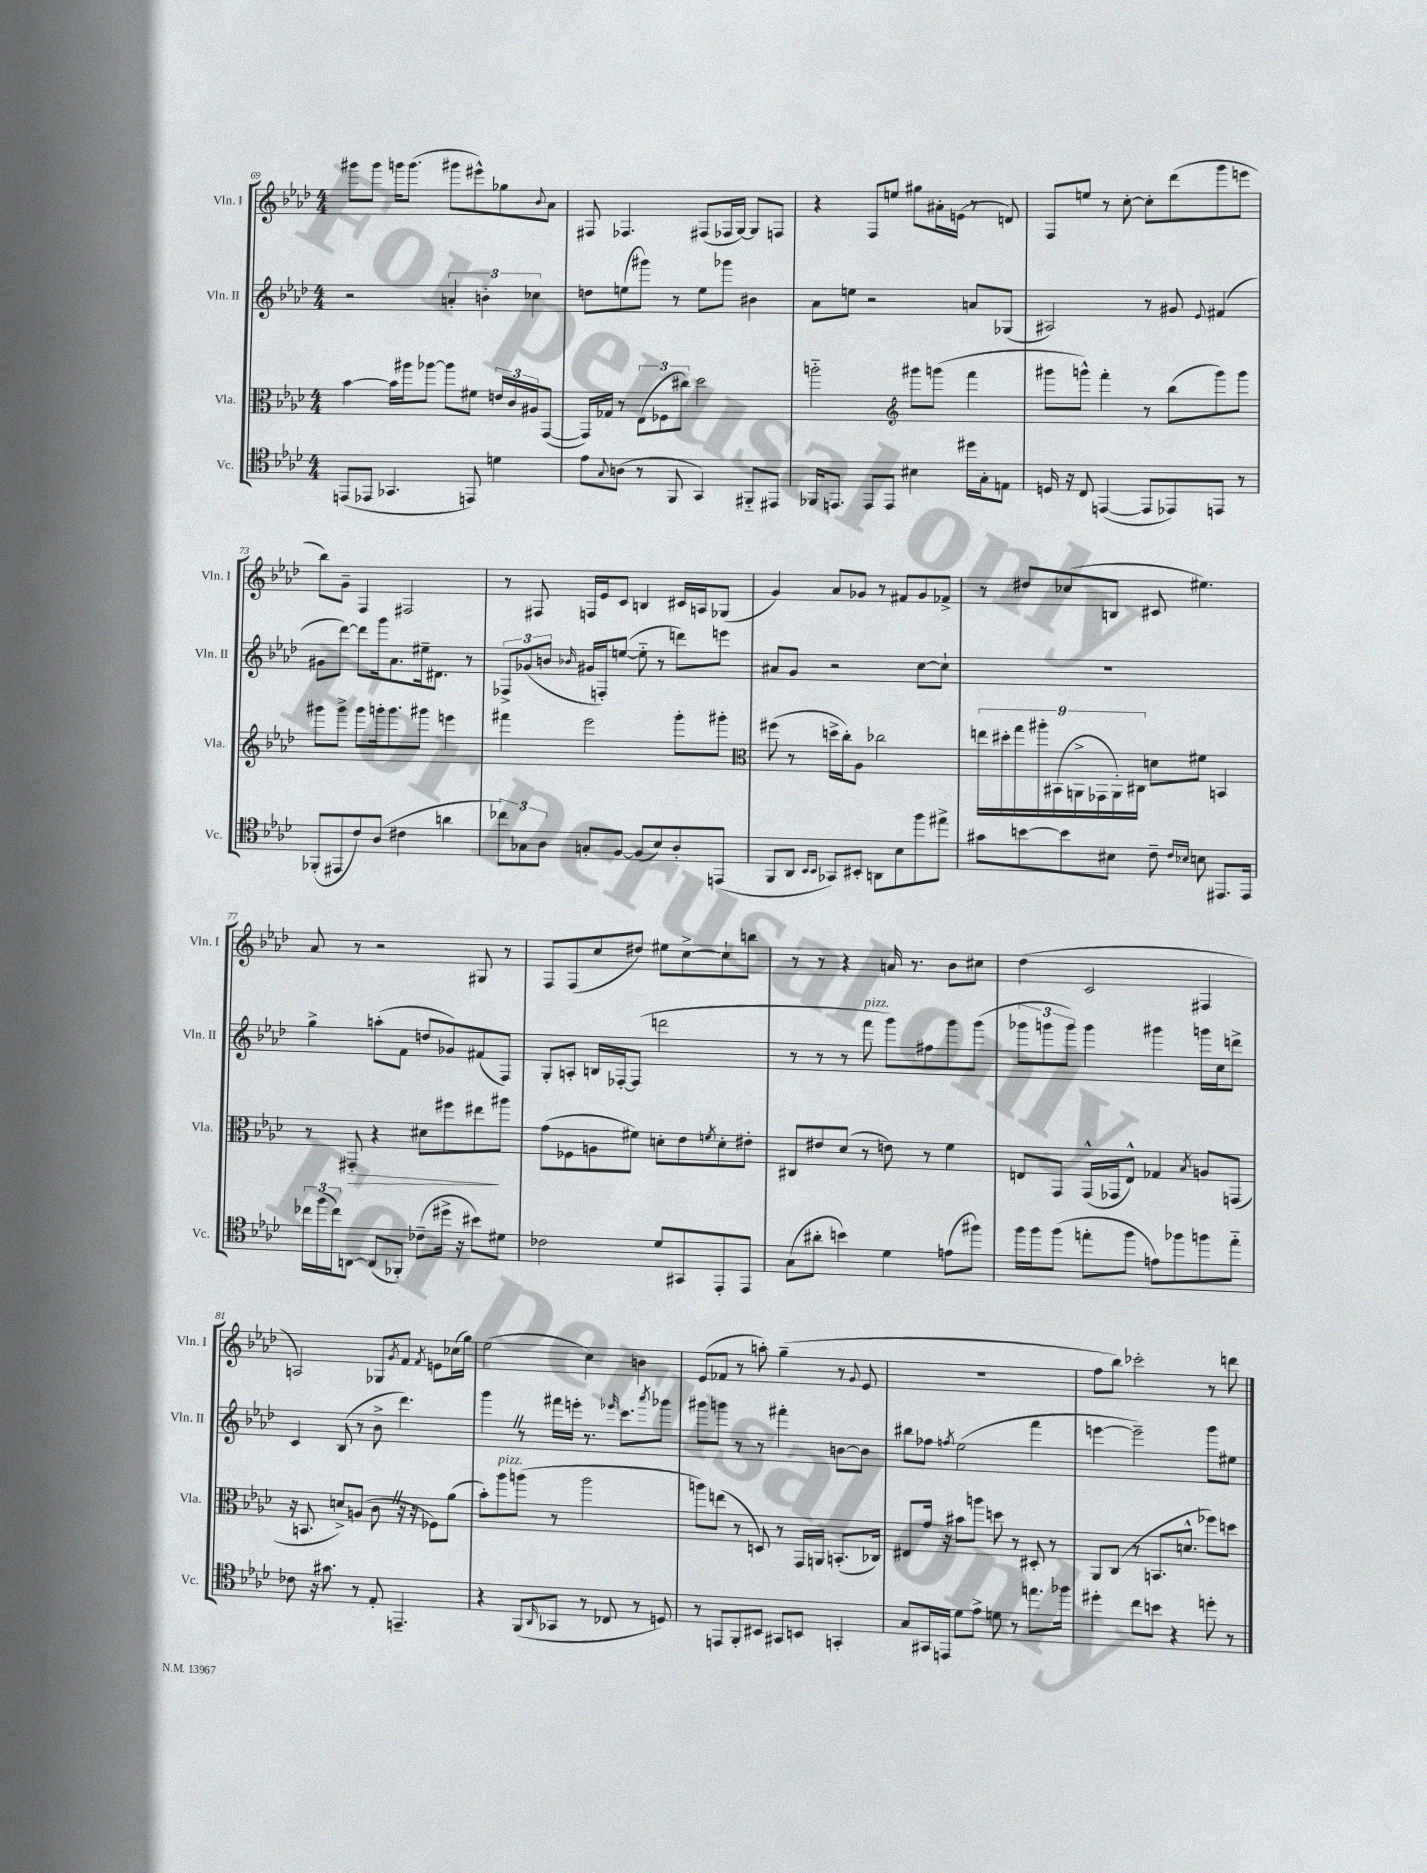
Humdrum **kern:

**kern	**kern	**kern	**kern
*staff4	*staff3	*staff2	*staff1
*clefC4	*clefC3	*clefG2	*clefG2
*k[b-e-a-d-]	*k[b-e-a-d-]	*k[b-e-a-d-]	*k[b-e-a-d-]
*M4/4	*M4/4	*M4/4	*M4/4
(8EE	[4b-	2r	8ggg#
8EE-	.	.	8ggg#
4.GG-	16b-]	.	16ggg
.	16aa#	.	(8.ggg
.	[8aa-	.	.
.	8aa-]	6a'	8ggg#
8EE)	8f#	.	8eee#^^)
.	.	6b'	.
4d	24e	.	8gg-
.	24c	.	.
.	24A#	6cc-	.
.	.	.	8qqb-
.	([8GG	.	8a-
=	=	=	=
8e-	16GG])	8dd	8F#
.	16G-	.	.
8qqG	.	.	.
(8A	8r	(8ee	4.F-
8r	(12E-	8ggg#)	.
.	12F-	.	.
8FF	.	8r	.
.	12cc#)	.	.
4GG)	2dd-	8ee	(8F#
.	.	8ggg-	16F-
.	.	.	[16G)
8FF#'~	.	4b#	8G]
8EE#	.	.	8F
=	=	=	=
16FF-	2aa'~	8a-	4r
8.EE	.	.	.
.	.	8ee	.
8EE	.	2r	8F
8EE	.	.	8ee
*	*clefG2	*	*
4B#	8ggg#	.	8gg#
.	(8ggg	.	16a#'
.	.	.	(16e
16dd#	4fff	8a	8r
16G'	.	.	.
8E	.	(8G-	8d)
=	=	=	=
16D	8ggg#	2A#)	8F
16r	.	.	.
8C	8ggg^^)	.	8ee
([4EE	4fff'	.	8r
.	.	.	[8cc'
8EE]	8r	8r	8cc']
8EE-)	(8bb-	8g#	(8ddd-
.	.	8qqe-	.
8EE	8ggg)	(4f#	8ggg
8r	8ggg	.	8eee
=	=	=	=
(8FF-'	8ggg#	8g#	8bb-)
8EE#	8ggg#^	[8ddd-)	8g~
8c)	8ggg#	8ddd-]	4F
(8A-	16ggg'	16ggg	.
.	8.ggg	8.a-	.
4c#	.	.	2F#
.	8ggg#	16ee#~	.
.	.	8.d#	.
4a	4eee	.	.
.	.	8r	.
=	=	=	=
12cc-)	4fff#	12F-^	8r
12G-	.	(12g-	.
.	.	.	8F#
12A-	.	12b	.
.	.	16qqb-	.
8G'	2eee-	16g#	16F
.	.	16F')	16e-
[8F	.	([8ee	8c
(8F]	.	8ee'~]	4B
8B-)	.	8r	.
8A-'	8ggg'	8ddd)	16c#
.	.	.	16A
(8EE	8ggg#'	8eee	(8G-
=	=	=	=
*	*clefC3	*	*
8FF	(8ff#	8a#	4g)
8AA-	8r	8g	.
16qqBB-	.	.	.
16qqBB-	.	.	.
8GG-)	16dd^	2r	8a-
.	16cc')	.	.
8BB#'	8A-	.	8g-
8AA	2cc-	.	8r
8B-	.	.	8f#
8ff	.	[8cc	8g-
8ee#^	.	8cc`]	8f-^
=	=	=	=
8g#	18ee	1r	8r
.	18dd#'	.	.
.	18gg	.	.
[8b	.	.	8dd#
.	18aa#'	.	.
.	(18BB#	.	.
8b]	.	.	(8cc-
.	18AA^	.	.
.	18GG-	.	.
8B#	.	.	8B
.	18AA')	.	.
.	18C#	.	.
8c~	8d	.	8c#
16qqc	.	.	.
16qqB-	.	.	.
8B	8f#	.	4.ee#)
8.EE#	4BB	.	.
16EE#	.	.	.
=	=	=	=
24cc-	8r	4gg^	8a-
(24ff	.	.	.
24cc-)	.	.	.
[8AA	8GG#'	.	8r
(8AA]	4r	(8aa'	2r
8FF-')	.	8f	.
(8c-~	8d#	8dd	.
16dd#^	8ff#	8g-)	.
16r	.	.	.
8b#)	8ee#	(8f#	8G#
8d#	8aa#	8F)	8r
=	=	=	=
2c-	(8g	8G'	8F
.	8F-	8A'	(8F
.	8A	16B	8cc
.	.	[16F-'	.
.	8f#)	(8F-]	8dd#)
8d-	8d'	2ddd	8ee#
8GG#	8e-	.	[8cc^
.	8qf	.	.
8EE-'	8d'	.	8cc`]
8EE-	8e#'	.	8bb
=	=	=	=
(8G	8C#	8r	8r
8a#'	8e#	8r	8r
4b)	(8d-	8r	4r
.	8r	8fff	.
4d-	8e)	8ggg)	16a
.	.	.	8.r
.	8r	8ff#	.
(8e	4f	8ggg	8b-
8ff#)	.	(8ggg	8cc#
=	=	=	=
16ff	8E	12ggg-	(4dd-
16ff	.	.	.
.	.	12ggg	.
(8ff	8GG	.	.
.	.	12ggg)	.
8ee'	(16GG^^	4ggg	2c
.	16GG-	.	.
8ff	8E^^)	.	.
8e)	4G-	4ggg#	.
8ff-	.	.	.
.	8qB-	.	.
8ff	8A	16ggg	4F#
.	.	16cc	.
8ee'~	(8GG	8ddd^	.
=	=	=	=
8c-	16r	4c	2A)
.	8.BB	.	.
16r	.	.	.
8.g#	.	.	.
.	8d^)	(8B-	.
8r	(8A	8r	.
8E-'	8c	8b-^	8G-
.	.	.	8qg
4.EE~	16r	4.ddd-)	8f
.	16r	.	.
.	.	.	8qf
.	8F-)	.	8e
.	(8a-	.	(16cc-
.	.	.	16gg)
=	=	=	=
4r	8b-')	4ggg	(2ee-
.	8aa-	.	.
(8FF	(8aa	8r	.
16qqAA-	.	.	.
8GG-	8r	16fff#	.
.	.	16eee'	.
8r	2aa	8.r	4cc)
8C-	.	.	.
.	.	16qqeee-	.
.	.	8.ccc	.
8r	.	.	4b
.	.	8qaaa-	.
8D)	.	8ggg-	.
=	=	=	=
8r	8aa)	8ggg#	(8e-
8EE	(8ee	8ggg	8f-
8FF'	8r	8r	8r
8BB#	8D)	8r	8aa')
8GG#	8r	4fff#'	(4gg~
8BB	16GG	.	.
.	16AA	.	.
4GG'	(8.BB'	[8b	8r
.	.	.	8qqg
.	.	8b]	8e-
.	16C-)	.	.
=	=	=	=
8G	8E#	8bb#	1r
16GG#	16g	8ff-	.
16EE	16r	.	.
.	.	8qff	.
8d-	8b#	(2ee-	.
8e-^	8aa	.	.
8d	8dd	.	.
8r	8r	.	.
8.ee	8D#'	4fff	.
.	8r	.	.
16ff-	.	.	.
=	=	=	=
4dd#'	8AA-	[4eee	8ff
.	(8C	.	8bb-)
8cc	8r	2eee~])	2ccc-'
8b	8.BB	.	.
4r	.	.	.
.	8.d^^	.	.
8dd'	8ff-)	8ggg	8r
8r	8dd	8ee#	8ddd
==	==	==	==
*-	*-	*-	*-
